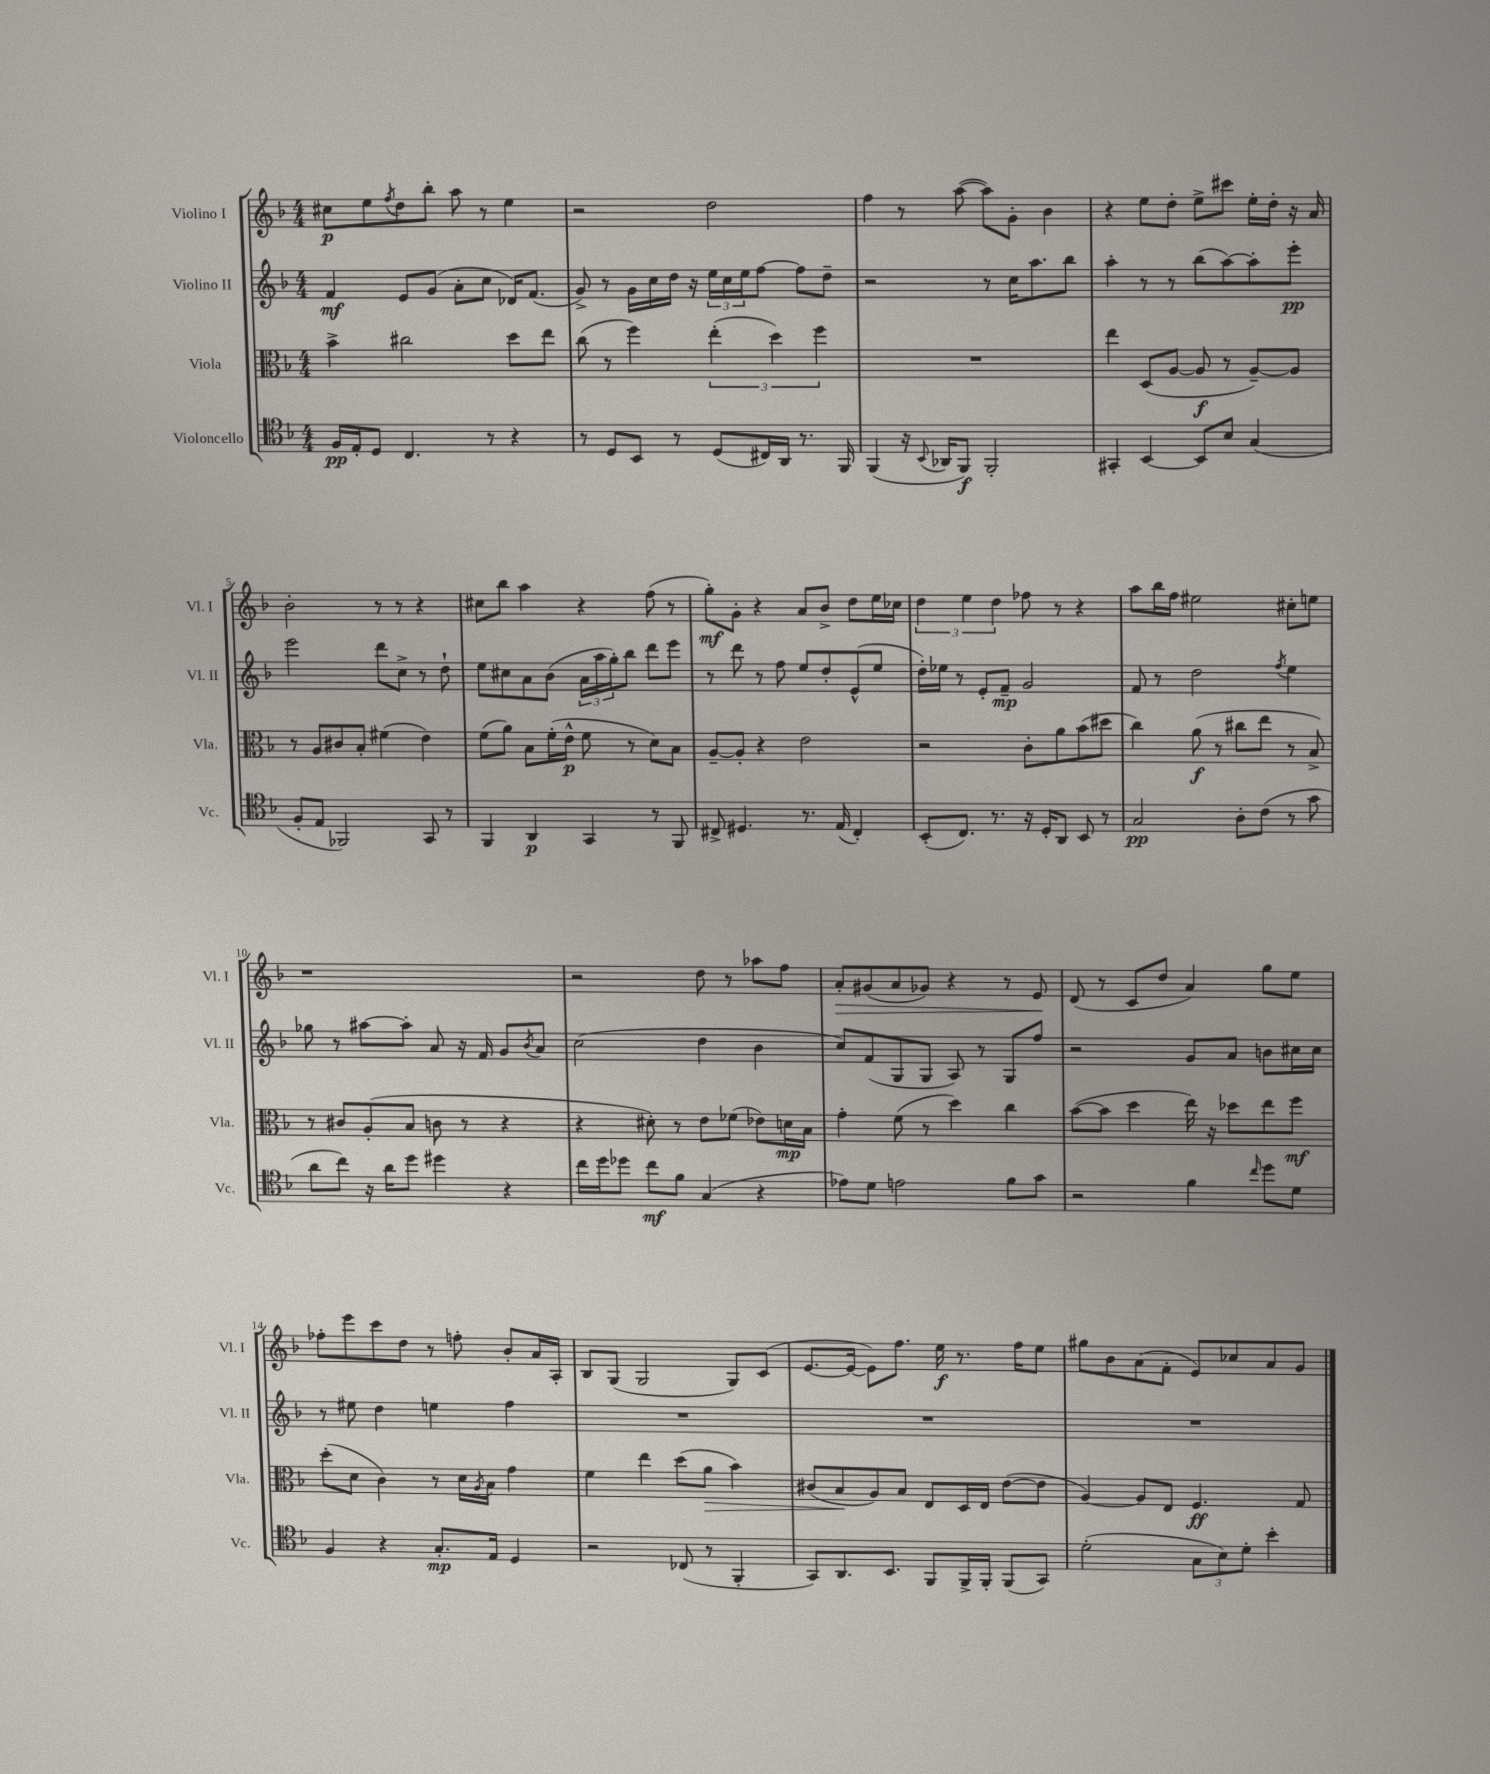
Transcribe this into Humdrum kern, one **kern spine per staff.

**kern	**kern	**kern	**kern
*staff4	*staff3	*staff2	*staff1
*clefC4	*clefC3	*clefG2	*clefG2
*k[b-]	*k[b-]	*k[b-]	*k[b-]
*M4/4	*M4/4	*M4/4	*M4/4
16F	4b-^	4f	8cc#
16E'	.	.	.
8D	.	.	8ee
.	.	.	8qff
4.C	2cc#	8e	8dd
.	.	(8g	8bb-'
.	.	8a'	8aa
8r	.	8cc	8r
4r	8dd	16d-)	4ee
.	.	(8.f	.
.	8ee	.	.
=	=	=	=
8r	(8cc	8g^)	2r
8D	8r	8r	.
8BB-	4ff)	16g	.
.	.	16cc	.
8r	.	16dd	.
.	.	16r	.
(8D	(6ee'	24ee	2dd
.	.	24cc	.
.	.	24ee	.
16C#)	.	[8ff	.
.	6dd)	.	.
16AA	.	.	.
8.r	.	8ff]	.
.	6ff	.	.
.	.	8dd~	.
16FF	.	.	.
=	=	=	=
(4FF	1r	2r	4ff
16r	.	.	8r
8qqBB-	.	.	.
16AA-	.	.	.
8FF)	.	.	([8aa
2FF'	.	8r	8aa])
.	.	16cc	8g'
.	.	8.aa	.
.	.	.	4b-
.	.	8bb-	.
=	=	=	=
4GG#'	4ee	4aa'	4r
[4BB-	(8D	8r	8ee
.	[8A	8r	8dd'
8BB-]	8A]	(8bb-	8ee^
8B-	8r	[8aa)	8ccc#
(4G	[8A~)	8aa']	16ee'
.	.	.	16dd'
.	8A]	8eee'	16r
.	.	.	16a
=	=	=	=
8F'	8r	2eee	2b-'
8E	8A	.	.
2FF-)	8c#	.	.
.	8B-'	.	.
.	(4f#	8ddd	8r
.	.	8cc^	8r
8GG	4e)	8r	4r
8r	.	8dd`	.
=	=	=	=
4FF	(8f	8ee	8cc#
.	8a)	8cc#	8bb-
4AA	8B-	8a	4aa
.	(16f'	(8b-	.
.	16e^^	.	.
4GG	8f	24a	4r
.	.	24aa	.
.	.	24gg')	.
.	8r	8bb-	.
8r	8d)	8ddd	(8ff
8FF	8B-	8eee	8r
=	=	=	=
8C#^	[8A~	8r	8gg')
4.D#	8A']	8ddd	8g'
.	4r	8r	4r
.	.	8ff	.
8.r	2e	8ee	8a
.	.	8dd'	8b-^
(16E	.	.	.
4C#')	.	(8e^^	8dd
.	.	8ee	16ee
.	.	.	16cc-
=	=	=	=
(8BB-'	2r	16dd')	6dd
.	.	16ee-	.
8.C)	.	8r	.
.	.	.	6ee
.	.	8e'	.
8.r	.	.	.
.	.	.	6dd
.	.	8f~	.
16r	8c'	2g	8ff-
16D'	.	.	.
8AA	8a	.	8r
8BB-	(8b-	.	4r
8r	8dd#	.	.
=	=	=	=
2G	4cc)	8f	8aa
.	.	8r	16bb-
.	.	.	16ff
.	(8a	2dd	2ee#
.	8r	.	.
8A'	8cc#	.	.
(8c	8ee	.	.
.	.	8qff	.
8r	8r	4ee	8cc#'
8g	8B-^)	.	8ee
=	=	=	=
8a	8r	8gg-	1r
8cc)	8c#	8r	.
16r	(8A'	[8aa#	.
16a	.	.	.
8dd	8B-	8aa#']	.
4dd#	8c	8a	.
.	8r	16r	.
.	.	16f	.
4r	4r	8g	.
.	.	8qb-	.
.	.	8a	.
=	=	=	=
16cc	4r	(2cc	2r
16dd	.	.	.
8dd-	.	.	.
8cc	8d#')	.	.
8f	8r	.	.
(4G	8e	4dd	8dd
.	(8f-	.	8r
4r	8e-)	4b-	8aa-
.	16d	.	8ff
.	16B-	.	.
=	=	=	=
8e-)	4g'	8cc)	8a'
8d	.	(8f	(8g#
2e	(8f	8G	8a
.	8r	8G	8g-)
.	4dd)	8A)	4r
.	.	8r	.
8f	4cc	8G	8r
8g	.	8ff	8e
=	=	=	=
2r	([8b-	2r	(8d
.	8b-]	.	8r
.	4dd	.	8c
.	.	.	8dd
4f	16ee)	8g	4a)
.	16r	.	.
.	8dd-	8a	.
16qqcc	.	.	.
8dd	8ee	8b	8gg
8d	8ff	16cc#	8ee
.	.	16cc#	.
=	=	=	=
4F	(8dd'	8r	8ff-'
.	8d	8ee#	8eee
4r	4c)	4dd	8ccc
.	.	.	8dd
8.G'	8r	4ee	8r
.	16d	.	8ff'
.	8qA	.	.
16E	16B-	.	.
4D	4g	4ff	8b-'
.	.	.	16a
.	.	.	16A'
=	=	=	=
2r	4f	1r	8B-
.	.	.	(8G
.	4ee	.	2G
(8C-	(8dd	.	.
8r	8a	.	.
4FF'	4b-)	.	8G)
.	.	.	(8c
=	=	=	=
8GG)	(8c#	1r	[8.e
8.AA	8B-	.	.
.	.	.	16e_
.	8A)	.	8e])
8.BB-	.	.	.
.	8B-	.	8.ff
8FF	8E	.	.
.	.	.	16ee
16FF^	16D	.	8.r
16FF'	16E	.	.
(8FF	([8e	.	.
.	.	.	16ff
8GG)	8e]	.	8ee
=	=	=	=
(2d'	[4A)	1r	8gg#
.	.	.	8b-
.	8A]	.	(8a
.	8E	.	8f'
12G	4.F	.	8e)
12B-)	.	.	.
.	.	.	8cc-
12d'	.	.	.
4b-'	.	.	8a
.	8G	.	8g
==	==	==	==
*-	*-	*-	*-
